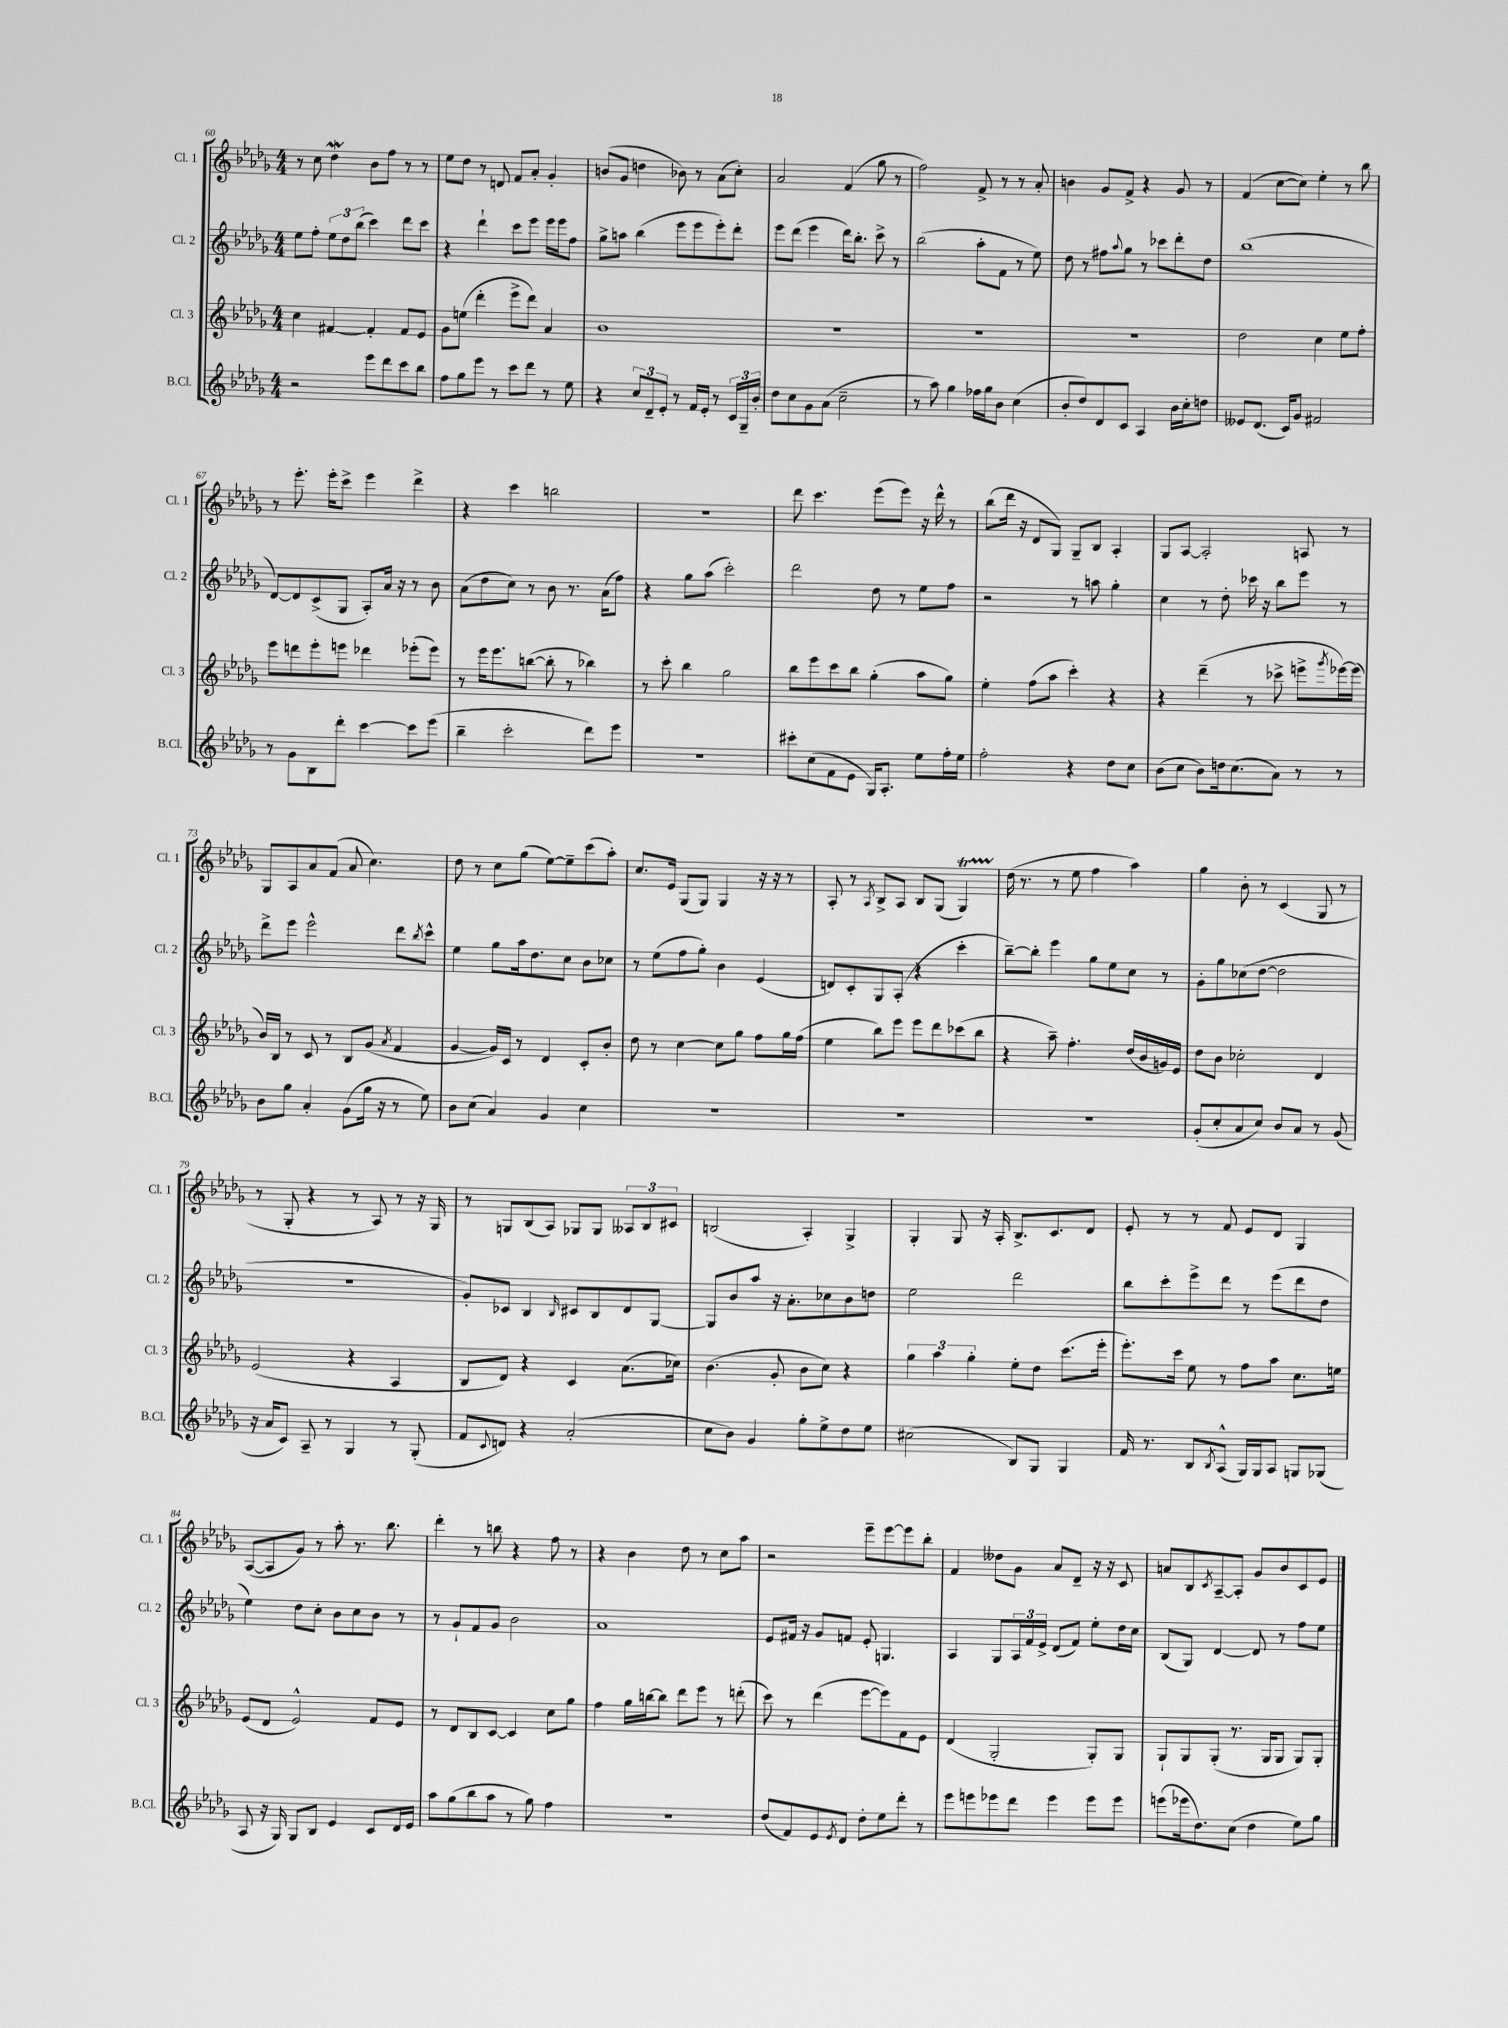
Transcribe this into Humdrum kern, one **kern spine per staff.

**kern	**kern	**kern	**kern
*part4	*part3	*part2	*part1
*staff4	*staff3	*staff2	*staff1
*I"B.Cl.	*I"Cl. 3	*I"Cl. 2	*I"Cl. 1
*I'B.Cl.	*I'Cl. 3	*I'Cl. 2	*I'Cl. 1
*clefG2	*clefG2	*clefG2	*clefG2
*k[b-e-a-d-g-]	*k[b-e-a-d-g-]	*k[b-e-a-d-g-]	*k[b-e-a-d-g-]
*M4/4	*M4/4	*M4/4	*M4/4
=60	=60	=60	=60
2r	4cc\	8ee-\L	8r
.	.	8ff'\J	8cc\
.	[4f#X/	12ee-\L	4dd-w\
.	.	12dd-\	.
.	.	(12bb-\J	.
8eee-\L	4f#'/]	4ccc\)	8b-\L
8ddd-\	.	.	8ff\J
8ccc\	8f#/L	8ddd-\L	8r
8bb-\J	8e-/J	8ccc\J	8r
=61	=61	=61	=61
8ff\L	8g-\L	4r	8ee-\L
8gg-\	(8een\J	.	8dd-\J
8eee-\J	4ddd-'\	4ddd-`\	8r
8r	.	.	8dn/
8ccc\L	8eee-^\L	8ccc\L	8f/L
8ddd-\J	8ddd-\J)	8eee-\J	8a-'/J
8r	4a-/	16eee-\LL	4g-'/
.	.	16eee-\J	.
8ee-\	.	8ff\J	.
=62	=62	=62	=62
4r	1b-	8gg-^\L	(8bn/L
.	.	8aan\J	8g-/J
12cc/L	.	(4bb-\	4ddn\
12d-~/	.	.	.
12e-'/J	.	.	.
8r	.	8eee-\L	8b-X\)
16f/LL	.	8eee-\	8r
16e-'/JJ	.	.	.
8r	.	8eee-'\)	(8a-\L
24c/LL	.	8ddd-'\J	8cc'\J)
24G-~/	.	.	.
24b-'/JJ	.	.	.
=63	=63	=63	=63
8dd-\L	1r	8eee-\L	2a-/
8cc\	.	(8ddd-\J	.
8g-\	.	4eee-\	.
(8a-\J	.	.	.
2cc~\	.	16ddd-\KL)	(4f/
.	.	8.bb-'\J	.
.	.	8ccc^\	8gg-\
.	.	8r	8r
=64	=64	=64	=64
8r	1r	(2bb-\	2ff\)
8aa-\)	.	.	.
4gg-\	.	.	.
16ff-X\LL	.	8aa-'\L	8f^/
16gg-\J	.	.	.
8b-\J	.	8f\J	8r
(4cc\	.	8r	8r
.	.	8ee-\)	8a-'/
=65	=65	=65	=65
8b-'/L	1r	8dd-\	4bn\
8dd-/)	.	8r	.
8d-/	.	8ff#X\L	8g-/L
.	.	8qqaa-/	.
8c/J	.	8gg-\J	8f^/J
4A-/	.	8r	4r
.	.	8ccc-X\L	.
16b-\LL	.	8ddd-'\	8g-/
16cc'\J	.	.	.
8ddn\J	.	8dd-\J	8r
=66	=66	=66	=66
8e--X/L	2dd-\	(1bb-	(4f/
(8.d-/J	.	.	.
.	.	.	[8cc\L
16c/KL)	.	.	.
8g-/J	.	.	8cc\J])
2f#X/	4cc\	.	4ee-'\
.	8ee-\L	.	8r
.	8ff'\J	.	8bb-\
!!LO:LB:g=z
=67	=67	=67	=67
8r	8eee-\L	[8d-/L)	8r
8g-\L	8dddn\	8d-/]	8.eee-'\
8B-\	8eee-'\	(8c^/	.
.	.	.	16eee-'\KL
8ddd-'\J	8eeen\J	8G-/J	8ccc^\J
[4ccc\	4ddd-X\	8A-'/L)	4eee-\
.	.	16a-/Jk	.
.	.	16r	.
8ccc\L]	(8eee-X'\L	8r	4ddd-^\
(8eee-\J	8eee-\J)	8b-\	.
=68	=68	=68	=68
4bb-~\	8r	(8a-\L	4r
.	16eee-\KL	8dd-\	.
.	8.eee-\	.	.
2ccc'\	.	8cc\J)	4ccc\
.	([8bbn\J	8r	.
.	8bb'\]	8b-\	2bbn\
.	8r	8.r	.
8ddd-\L)	4bb-X\)	.	.
.	.	(16a-\KL	.
8eee-\J	.	8ff\J)	.
=69	=69	=69	=69
1r	8r	4r	1r
.	8ccc'\	.	.
.	4bb-\	8gg-\L	.
.	.	(8aa-\J	.
.	2gg-\	2ccc'\)	.
=70	=70	=70	=70
8ccc#X'\L	8bb-\L	2ddd-\	8ddd-\
(8cc\	8eee-\	.	4.ccc\
8f\	8ccc\	.	.
8e-\J	8bb-\J	.	.
16G-/KL)	(4gg-'\	8dd-\	(8eee-\L
8.A-'/J	.	.	.
.	.	8r	8eee-\J)
8ee-\L	8aa-\L	8ee-\L	16r
.	.	.	16ddd-^^\
16ff'\L	8gg-\J)	8ff\J	8r
16ee-\JJ	.	.	.
=71	=71	=71	=71
2ff'\	4ee-'\	2r	(8bb-\L
.	.	.	16ddd-\Jk
.	.	.	16r
.	(8ff\L	.	8d-/L
.	8aa-\J	.	8G-/J)
4r	4ccc'\)	8r	8G-~/L
.	.	8aan\	8B-/J
8dd-\L	4r	4gg-'\	4A-'/
8cc\J	.	.	.
=72	=72	=72	=72
(8b-\L	4r	4cc\	8G-/L
8cc\J	.	.	[8A-/J
8b-\L)	(4ddd-~\	8r	2A-'/]
16ddn\k	.	8dd-'\	.
(8.cc\	.	.	.
.	8r	16ccc-X\	.
.	.	16r	.
8a-\J)	8ccc-X^\	8bb-\L	.
8r	8eeen^\L	8eee-\J	8An/
.	8qggg-/	.	.
8r	[16eee-X\L)	8r	8r
.	(16eee-\JJ]	.	.
!!LO:LB:g=z
=73	=73	=73	=73
8b-\L	16b-/LL)	8ddd-^\L	8G-/L
.	16B-/JJ	.	.
8gg-\J	8r	8eee-\J	8A-/
4a-'/	8c/	2eee-^^\	8a-/
.	8r	.	(8f/J
(8g-\L	8B-/L	.	8a-/
16gg-\Jk	(8g-/J	.	4.cc\)
16r	.	.	.
.	8qa-/	.	.
8r	4f/	8ddd-\L	.
.	.	8qbb-/	.
8ee-\)	.	8ccc^^\J	.
=74	=74	=74	=74
8b-\L	[4g-/	4ee-\	8dd-\
(8cc\J	.	.	8r
4a-/)	16g-/LL])	8gg-\L	8cc\L
.	16c/JJ	.	.
.	8r	16aa-\k	(8gg-\J
.	.	8.dd-\	.
4g-/	4d-/	.	[8ee-\L)
.	.	8cc\J	8ee-~\]
4cc\	8c'/L	8b-\L	(8ccc\
.	8b-'/J	8cc-X\J	8aa-'\J)
=75	=75	=75	=75
1r	8dd-\	8r	8.cc/L
.	8r	(8ee-\L	.
.	.	.	16e-/Jk
.	[4cc\	8ff\	(8G-/L
.	.	8gg-'\J)	8G-/J)
.	8cc\L]	4b-\	4G-/
.	8gg-\J	.	.
.	8ff\L	(4e-/	16r
.	.	.	16r
.	16gg-\L	.	8r
.	(16ff\JJ	.	.
=76	=76	=76	=76
1r	4ee-\	8dn/L)	8A-'/
.	.	8c'/	8r
.	.	.	8qA-/
.	8bb-\L)	8G-/	8B-^/L
.	8eee-\J	(8A-'/J	8A-/J
.	8eee-\L	4r	8B-/L
.	8ddd-\	.	(8G-/J
.	(8ccc-X\	4ccc'\	4G-T/)
.	8bb-\J	.	.
=77	=77	=77	=77
1r	4r	[8bb-~\L)	(16dd-\
.	.	.	8.r
.	.	8bb-'\J]	.
.	8aa-~\)	4eee-\	8r
.	4.ff'\	.	8ee-\
.	.	8gg-\L	4ff\
.	.	8ee-\	.
.	(16dd-/LL	8cc\J	4aa-\)
.	16b-/	.	.
.	16gn/)	8r	.
.	16e-/JJ	.	.
=78	=78	=78	=78
(8g-'/L	8dd-\L	8g-'\L	4gg-\
8cc'/	8b-\J	8gg-\	.
8a-/	2cc-X'\	(8cc-X\	8b-'\
8cc/J)	.	[8dd-\J	8r
8b-/L	.	2dd-\]	(4c/
8a-/J	.	.	.
8r	4d-/	.	8G-/
(8g-/	.	.	8r
!!LO:LB:g=z
=79	=79	=79	=79
16r	(2e-/	1r	8r
16a-/KL	.	.	.
8c/J)	.	.	8G-'/
8A-~/	.	.	4r
8r	.	.	.
4G-/	4r	.	8r
.	.	.	8A-/)
8r	4A-/	.	8r
(8G-'/	.	.	16r
.	.	.	16G-/
=80	=80	=80	=80
8f/L	8B-/L	8g-'/L)	8r
8qqc/	.	.	.
8dn/J)	8d-/J)	8c-X/J	8Gn/L
4r	4r	4B-/	(8B-/
.	.	.	8A-/J)
.	.	16qqB-/	.
(2a-'/	4c/	8c#X/L	8G-X/L
.	.	8B-/	8G-/J
.	(8.a-\L	8d-/	12A--X/L
.	.	.	12B-/
.	.	[8G-/J	.
.	.	.	12c#X/J
.	16cc-X\Jk)	.	.
=81	=81	=81	=81
8cc\L	(4.b-\	8G-/L]	(2Bn/
8b-\J)	.	8b-/	.
4g-/	.	8aa-/J	.
.	8g-'/	16r	.
.	.	8.a-'\L	.
8gg-'\L	8b-\L	.	4A-'/)
8ee-^\	8cc\J)	8cc-X\	.
8dd-\	4r	8b-\	4G-^/
8ee-\J	.	8ddn\J	.
=82	=82	=82	=82
(2cc#X\	6gg-\	2ee-\	4G-'/
.	6aa-\	.	.
.	.	.	8G-/
.	6gg-'\	.	.
.	.	.	16r
.	.	.	16A-'/
8B-/L)	8ee-'\L	2ddd-\	8.B-^/L
8G-/J	8dd-\J	.	.
.	.	.	8.c/
4G-/	(8.ccc\L	.	.
.	.	.	8d-/J
.	16eee-'\Jk	.	.
=83	=83	=83	=83
16f/	8.eee-'\L)	8bb-\L	8e-'/
8.r	.	.	.
.	.	8ccc'\	8r
.	16ccc\Jk	.	.
8B-/L	8ee-\	8eee-^\	8r
8qB-/	.	.	.
(8A-^^/J	8r	8ddd-\J	8f/
16G-/LL)	8ff\L	8r	8e-/L
16G-/J	.	.	.
8A-/J	8aa-\J	(8eee-\L	8d-/J
8Gn/L	8.cc\L	8ddd-\	4G-/
(8G-X/J	.	8dd-\J	.
.	16een\Jk	.	.
!!LO:LB:g=z
=84	=84	=84	=84
8A-/	(8e-/L	4ee-\)	([8A-/L
16r	8d-/J	.	8A-/]
16G-/)	.	.	.
8G-/L	2e-^^/)	8dd-\L	8g-/J)
8B-/J	.	8cc'\J	8r
4e-/	.	8b-\L	8aa-'\
.	.	8cc\	8.r
8c/L	8f/L	8b-\J	.
.	.	.	8.bb-\
16d-/L	8e-/J	8r	.
16e-/JJ	.	.	.
=85	=85	=85	=85
8aa-\L	8r	8r	4ddd-'\
(8gg-\	8d-/L	8g-`/L	.
8bb-\	8B-/	8f/	8r
8aa-\J	[8c/J	8g-/J	8bbn\
8r	4c/]	2b-\	4r
8gg-\)	.	.	.
4ff\	8cc\L	.	8ff\
.	8gg-\J	.	8r
=86	=86	=86	=86
1r	4ff\	1a-	4r
.	16gg-\LL	.	4b-\
.	[16bbn\J	.	.
.	8bb\J]	.	.
.	8ddd-\L	.	8dd-\
.	8eee-\J	.	8r
.	8r	.	8cc\L
.	(8dddn'\	.	8aa-\J
=87	=87	=87	=87
(8dd-/L	8ccc\)	8e-/L	2r
8f/)	8r	16f#X/Jk	.
.	.	16r	.
8e-/	(4ddd-\	8g-/L	.
8qe-/	.	.	.
8d-/J	.	8fn/J	.
8dd-'\L	[8eee-\L	8e-'/	8eee-~\L
8ee-\	8eee-\])	4.Gn/	[8eee-\
8ddd-'\J	8f\	.	8eee-\]
8r	8e-\J	.	8bb-'\J
=88	=88	=88	=88
8eee-\L	(4d-/	4A-/	4f/
8eeen\	.	.	.
8eee-X\	2G-'/	8G-/L	8dd--X\L
8ddd-\J	.	24A-/L	8g-\J
.	.	24f/	.
.	.	24e-^/JJ	.
4eee-\	.	(8d-/L	8a-/L
.	.	8f/J)	8d-~/J
8eee-\L	8G-'/L)	8ee-'\L	16r
.	.	.	16r
8eee-\J	8G-/J	16dd-\L	8c/
.	.	16cc\JJ	.
=89	=89	=89	=89
(8eeen\L	8G-`/L	(8B-/L	8an/L
16eee-X\k	8G-/	8G-/J)	8B-/
8.dd-\)	.	.	.
.	.	.	8qc/
.	(8G-'/J	[4d-/	[8A-~/
(8cc\J	8.r	.	8A-'/J]
4dd-\	.	8d-/]	8g-/L
.	16G-/KL	.	.
.	8G-/J	8r	8b-/
8ee-\L)	8G-/L)	8ff\L	8c/
8gg-\J	8G-'/J	8ee-\J	8e-/J
==	==	==	==
*-	*-	*-	*-
